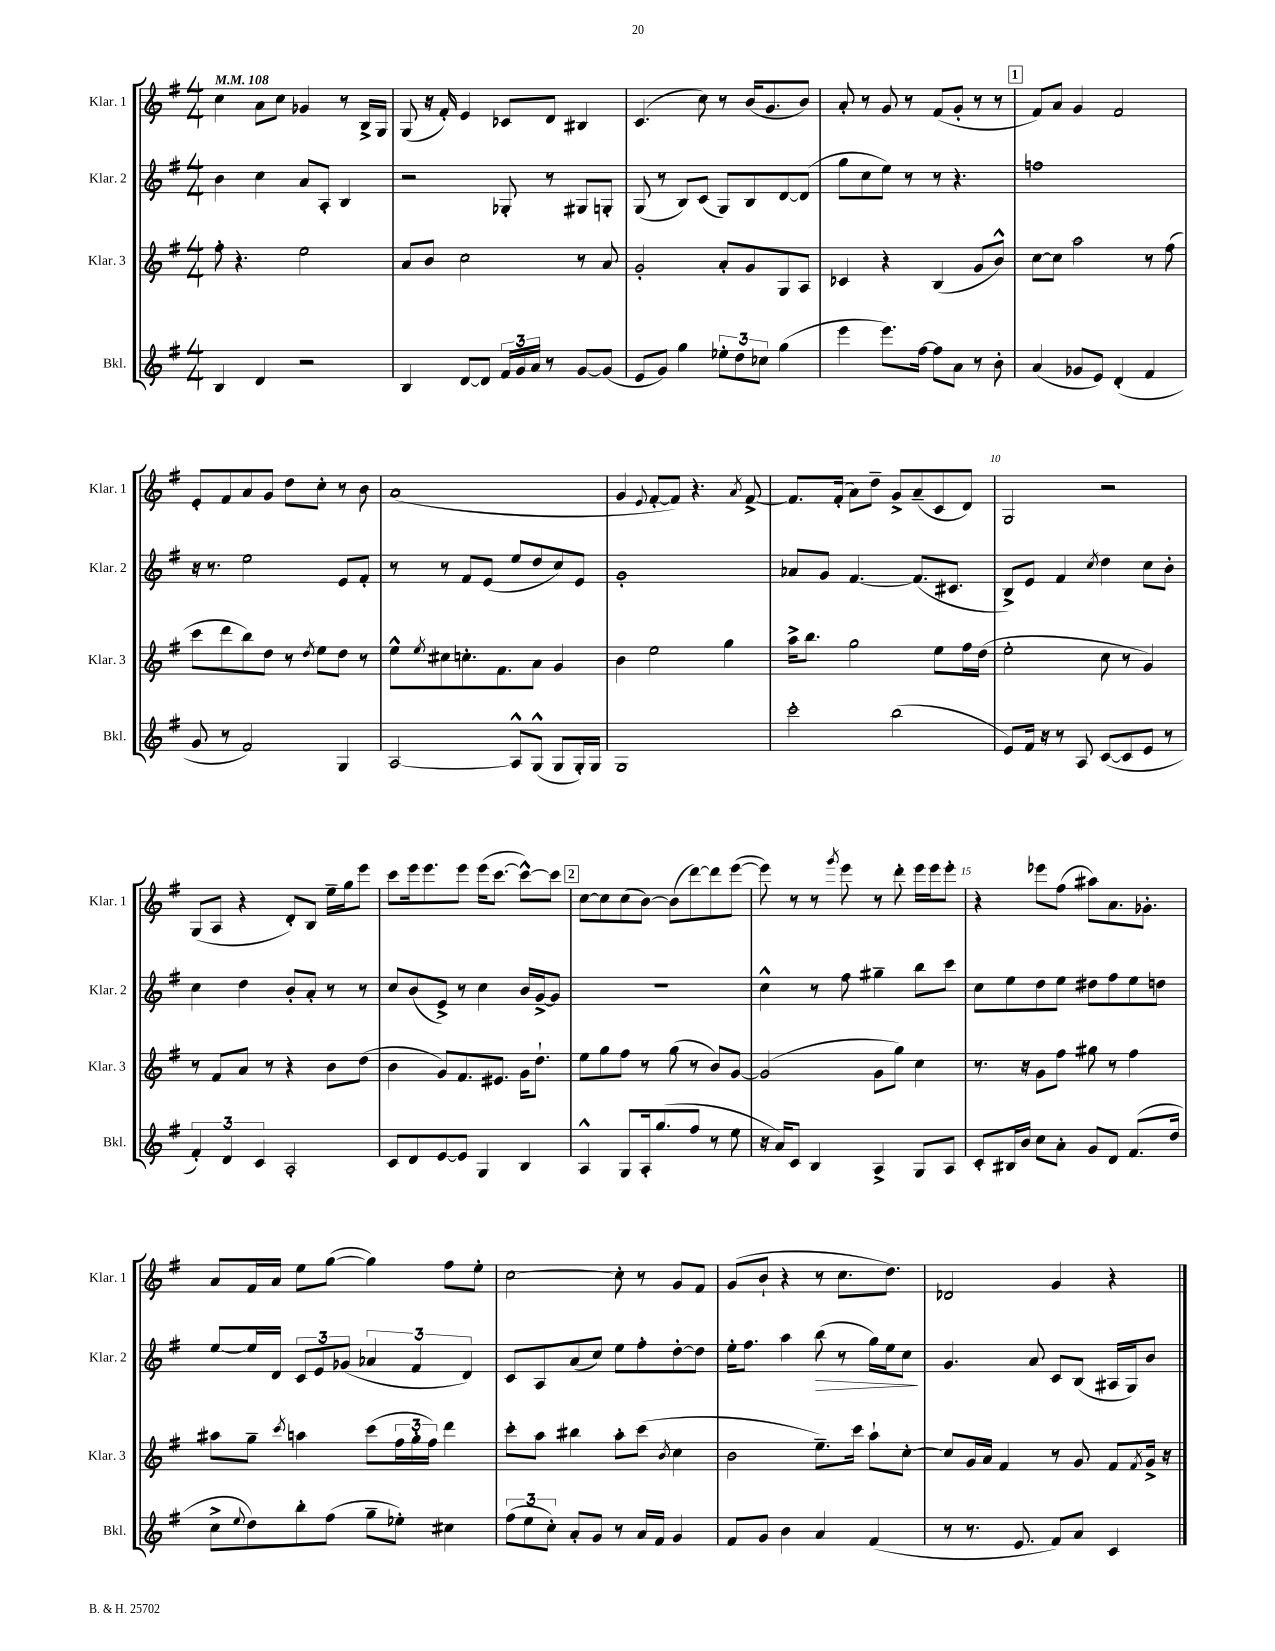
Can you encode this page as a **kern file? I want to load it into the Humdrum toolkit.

**kern	**kern	**kern	**dynam	**kern
*part4	*part3	*part2	*part2	*part1
*staff4	*staff3	*staff2	*staff2	*staff1
*I"Bkl.	*I"Klar. 3	*I"Klar. 2	*	*I"Klar. 1
*I'Bkl.	*I'Klar. 3	*I'Klar. 2	*	*I'Klar. 1
*clefG2	*clefG2	*clefG2	*	*clefG2
*k[f#]	*k[f#]	*k[f#]	*	*k[f#]
*M4/4	*M4/4	*M4/4	*	*M4/4
*MM108	*MM108	*MM108	*	*MM108
=1	=1	=1	=1	=1
4B/	8ff#'\	4b\	.	4cc\
.	4.r	.	.	.
4d/	.	4cc\	.	8a\L
.	.	.	.	8cc\J
2r	2ee\	8a/L	.	4g-X/
.	.	8A'/J	.	.
.	.	4B/	.	8r
.	.	.	.	16B^/LL
.	.	.	.	16G/JJ
=2	=2	=2	=2	=2
4B/	8a/L	2r	.	(8G/
.	8b/J	.	.	16r
.	.	.	.	16f#'/)
[8d/L	2cc\	.	.	4e/
8d/J]	.	.	.	.
24f#/LL	.	8G-X'/	.	8c-X/L
24g/	.	.	.	.
24a/JJ	.	.	.	.
8r	.	8r	.	8d/J
[8g/L	8r	8G#X/L	.	4B#X/
(8g/J]	8a/	8Gn'/J	.	.
=3	=3	=3	=3	=3
8e/L	2g'/	(8G/	.	(4.c/
8g/J)	.	8r	.	.
4gg\	.	8B/L)	.	.
.	.	(8c/J	.	8cc\)
12ee-X'\L	8a'/L	8G/L)	.	8r
12dd\	.	.	.	.
.	8g/	8B/	.	(16b/KL
12cc-X\J	.	.	.	.
.	.	.	.	8.g/
(4gg\	8G/	[8d/	.	.
.	8A/J	(8d/J]	.	8b/J)
=4	=4	=4	=4	=4
4eee\	4c-X/	8gg\L	.	8a'/
.	.	8cc\	.	8r
8.eee\L)	4r	8ee\J)	.	8g/
.	.	8r	.	8r
[16ff#\Jk	.	.	.	.
8ff#\L]	(4B/	8r	.	(8f#/L
8a\J	.	4.r	.	8g'/J
8r	8g/L	.	.	8r
8b'\	8b^^/J)	.	.	8r
!!LO:REH:place=s1:t=1
=5	=5	=5	=5	=5
(4a/	[8cc\L	1ffn	.	8f#/L)
.	8cc\J]	.	.	8a/J
8g-X/L	2aa\	.	.	4g/
8e/J)	.	.	.	.
(4d'/	.	.	.	2f#/
4f#/	8r	.	.	.
.	(8ff#\	.	.	.
!!LO:LB:g=z
=6	=6	=6	=6	=6
8g/	8ccc\L	16r	.	8e'/L
.	.	8.r	.	.
8r	8ddd\	.	.	8f#/
2f#/)	8bb\)	2ee\	.	8a/
.	8dd\J	.	.	8g/J
.	8r	.	.	8dd\L
.	8qdd/	.	.	.
.	8ee\L	.	.	8cc'\J
4G/	8dd\J	8e/L	.	8r
.	8r	8f#'/J	.	8b\
=7	=7	=7	=7	=7
[2A/	8ee^^\L	8r	.	(1a
.	8qee/	.	.	.
.	8cc#X\	8r	.	.
.	8.ccn'\	8f#/L	.	.
.	.	(8e/J	.	.
.	8.f#\	.	.	.
8A^^/L]	.	8ee/L	.	.
(8G^^/J	8a\J	8dd/	.	.
8G/L	4g/	8cc/)	.	.
16G'/L)	.	8e/J	.	.
16G/JJ	.	.	.	.
=8	=8	=8	=8	=8
1G	4b\	1g'	.	4g/
.	.	.	.	8qqe/
.	2ee\	.	.	[8f#'/L
.	.	.	.	8f#/J])
.	.	.	.	4.r
.	4gg\	.	.	.
.	.	.	.	8qa/
.	.	.	.	[8f#^/
=9	=9	=9	=9	=9
2ccc'\	16aa^\KL	8a-X/L	.	8.f#/L]
.	8.bb\J	.	.	.
.	.	8g/J	.	.
.	.	.	.	(16f#'/Jk
.	2gg\	[4.f#/	.	8a\L)
.	.	.	.	8dd~\J
(2bb\	.	.	.	8g^/L
.	.	(8.f#/L]	.	(8a~/
.	8ee\L	.	.	8c/
.	.	8.c#X/J	.	.
.	16ff#\L	.	.	8d/J)
.	(16dd\JJ	.	.	.
=10	=10	=10	=10	=10
8e/L)	2ee'\	8B^/L)	.	2G/
16f#/Jk	.	8e/J	.	.
16r	.	.	.	.
8r	.	4f#/	.	.
8A/	.	.	.	.
.	.	8qcc/	.	.
([8c/L	8cc\	4dd\	.	2r
8c/]	8r	.	.	.
8e/J	4g/)	8cc\L	.	.
8r	.	8b'\J	.	.
!!LO:LB:g=z
=11	=11	=11	=11	=11
6f#'/)	8r	4cc\	.	(8G/L
.	8f#/L	.	.	8A/J
6d/	.	.	.	.
.	8a/J	4dd\	.	4r
6c/	.	.	.	.
.	8r	.	.	.
2A'/	4r	8b'/L	.	8d'/L)
.	.	8a'/J	.	8B/J
.	8b\L	8r	.	16ee~\LL
.	.	.	.	16gg\J
.	(8dd\J	8r	.	8eee\J
=12	=12	=12	=12	=12
8c/L	4b\	8cc/L	.	8ccc\L
8d/	.	(8b/	.	16eee\k
.	.	.	.	8.eee\
[8e/	8g/L)	8e^/J)	.	.
8e/J]	8.f#/	8r	.	8eee\J
4G/	.	4cc\	.	(16eee\KL
.	8.e#X/J	.	.	[8.ccc\J
4B/	16g\KL	16b/LL	.	8ccc^^\L_)
.	8.dd`\J	[16g^/J	.	.
.	.	8g/J]	.	8ccc\J]
!!LO:REH:place=s1:t=2
=13	=13	=13	=13	=13
4A^^/	8ee\L	1r	.	[8cc\L
.	8gg\	.	.	8cc\]
8G/L	8ff#\J	.	.	(8cc\
16A'/k	8r	.	.	[8b\J)
(8.gg/	.	.	.	.
.	(8gg\	.	.	(8b\L]
8ff#/J	8r	.	.	[8ddd\)
8r	8b/L)	.	.	8ddd\]
8ee\	[8g/J	.	.	([8eee\J
=14	=14	=14	=14	=14
16r	(2g/]	4cc^^\	.	8eee\])
16a/KL)	.	.	.	.
8c/J	.	.	.	8r
4B/	.	8r	.	8r
.	.	.	.	8qggg/
.	.	8ff#\	.	8eee\
4A^/	8g\L	4gg#X~\	.	8r
.	8gg\J)	.	.	8ddd'\
8G/L	4cc\	8bb\L	.	16eee\LL
.	.	.	.	16eee\J
8A/J	.	8ccc\J	.	8eee'\J
=15	=15	=15	=15	=15
8c'/L	8.r	8cc\L	.	4r
16B#X/L	.	8ee\	.	.
16b/JJ	16r	.	.	.
8cc\L	8g\L	8dd\	.	8eee-X\L
8a'\J	8ff#\J	8ee\J	.	(8ff#\J
8g/L	8gg#X\	8dd#X\L	.	8aa#X\L)
8d/J	8r	8ff#\	.	8.a\
(8.f#/L	4ff#\	8ee\	.	.
.	.	.	.	8.g-X'\J
.	.	8ddn\J	.	.
16dd/Jk	.	.	.	.
!!LO:LB:g=z
=16	=16	=16	=16	=16
8cc^\L	8aa#X\L	[8ee/L	.	8a/L
8qqee/	.	.	.	.
8dd\)	8gg~\J	16ee/L]	.	16f#/L
.	.	16d/JJ	.	16a/JJ
.	8qccc/	.	.	.
8bb'\	4aan\	12c/L	.	8ee\L
.	.	12e/	.	.
(8ff#\J	.	.	.	([8gg\J
.	.	(12g-X/J	.	.
8gg~\L	(8ccc\L	6a-X/	.	4gg\])
8ee-X'\J)	24ff#\L	.	.	.
.	24gg'\	6f#/	.	.
.	24ff#\JJ)	.	.	.
4cc#X\	4ddd\	.	.	8ff#\L
.	.	6d/)	.	.
.	.	.	.	8ee'\J
=17	=17	=17	=17	=17
(12ff#\L	8ccc'\L	8c/L	.	[2cc\
12ee\	.	.	.	.
.	8aa\J	8A/	.	.
12cc'\J)	.	.	.	.
8a'/L	4bb#X\	(8a/	.	.
8g/J	.	8cc/J)	.	.
8r	8aa'\L	8ee\L	.	8cc'\]
16a/LL	(8ccc\J	8ff#'\	.	8r
16f#/JJ	.	.	.	.
.	8qb/	.	.	.
4g/	4cc\	[8dd'\	.	8g/L
.	.	8dd\J]	.	8f#/J
=18	=18	=18	=18	=18
8f#/L	2b\	16ee'\KL	.	(8g/L
.	.	8.ff#\J	.	.
8g/J	.	.	.	8b`/J
4b\	.	4aa\	.	4r
!	!	!	!LO:HP:b	!
4a/	8.ee~\L)	(8bb\	>	8r
.	.	8r	.	8.cc\L
.	16ccc\Jk	.	.	.
(4f#/	8aa`\L	16gg\LL)	.	.
.	.	16ee\J	.	8.dd\J)
.	[8cc'\J	8cc\J	.	.
.	.	.	]	.
=19	=19	=19	=19	=19
8r	8cc/L]	4.g/	.	2d-X/
8.r	16g/L	.	.	.
.	16a/JJ	.	.	.
.	4f#/	.	.	.
8.e/	.	.	.	.
.	.	8a/	.	.
8f#/L)	8r	8c/L	.	4g/
8a/J	8g/	(8B/J	.	.
4c/	8f#/L	16A#X/LL	.	4r
.	.	16G/J)	.	.
.	8qf#/	.	.	.
.	16g^/Jk	8b/J	.	.
.	16r	.	.	.
==	==	==	==	==
*-	*-	*-	*-	*-
